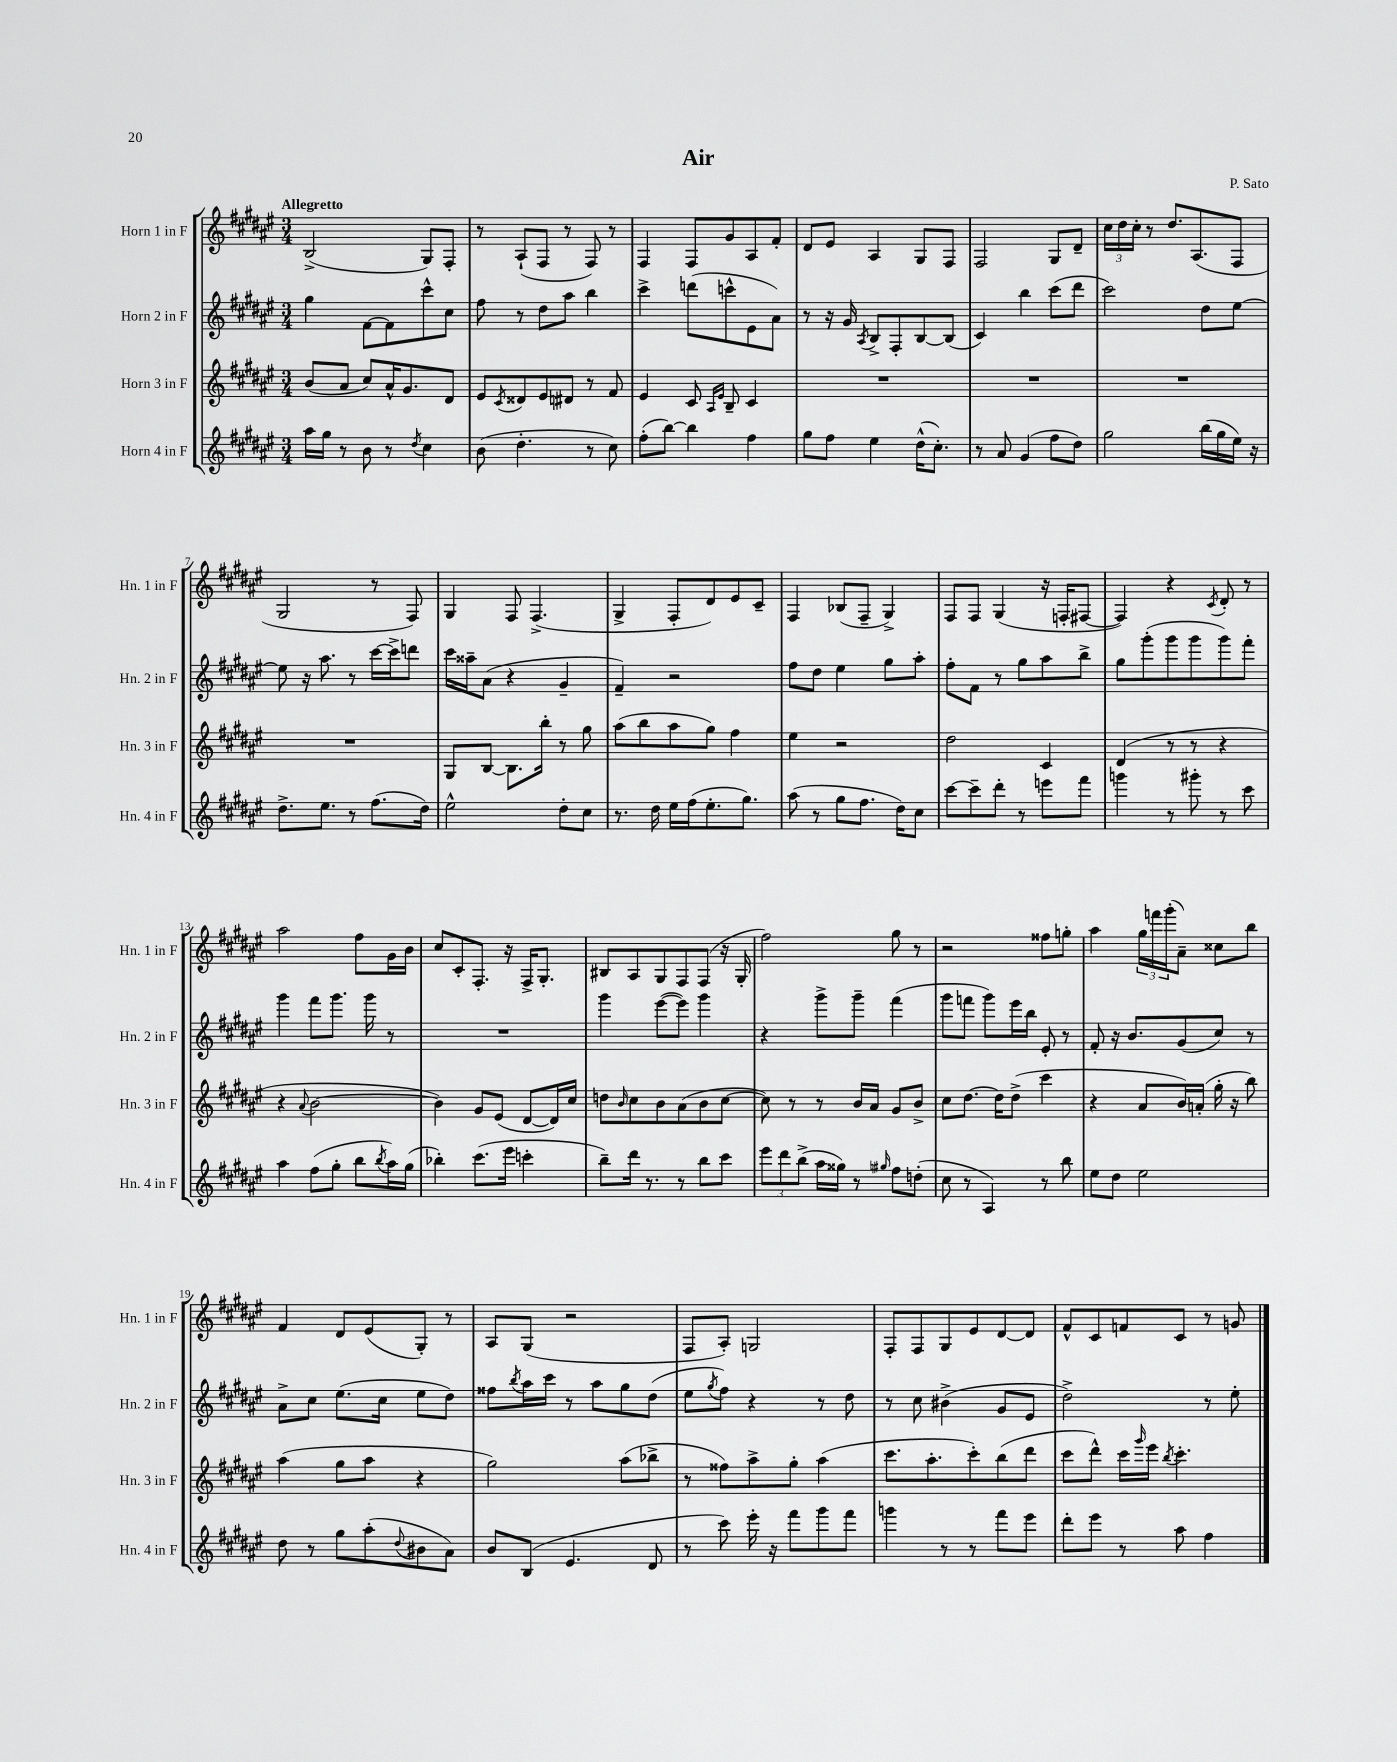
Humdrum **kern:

**kern	**kern	**kern	**kern
*part4	*part3	*part2	*part1
*staff4	*staff3	*staff2	*staff1
*I"Horn 4 in F	*I"Horn 3 in F	*I"Horn 2 in F	*I"Horn 1 in F
*I'Hn. 4 in F	*I'Hn. 3 in F	*I'Hn. 2 in F	*I'Hn. 1 in F
*clefG2	*clefG2	*clefG2	*clefG2
*k[f#c#g#d#a#e#]	*k[f#c#g#d#a#e#]	*k[f#c#g#d#a#e#]	*k[f#c#g#d#a#e#]
*M3/4	*M3/4	*M3/4	*M3/4
=1	=1	=1	=1
!	!	!	!LO:TX:a:B:t=Allegretto
16aa#\LL	(8b/L	4gg#\	(2B^/
16gg#\JJ	.	.	.
8r	8a#/J	.	.
8b\	8cc#/L)	[8f#\L	.
8r	16a#^^/K	8f#\]	.
.	8.g#/	.	.
8qdd#/	.	.	.
4cc#\	.	8ccc#^^\	8G#/L)
.	8d#/J	8cc#\J	8F#'/J
=2	=2	=2	=2
(8b\	8e#/L	8ff#\	8r
.	8qc#/	.	.
4.dd#'\	8d##X/	8r	(8A#`/L
.	8e#/	8dd#\L	8F#/J
.	8d#X/J	8aa#\J	8r
8r	8r	4bb\	8F#/)
8cc#\)	8f#/	.	8r
=3	=3	=3	=3
(8ff#'\L	4e#/	4ccc#^\	4F#/
[8bb\J)	.	.	.
4bb\]	8c#/	(8dddn\L	8F#/L
.	16qqA#/LL	.	.
.	16qqe#/JJ	.	.
.	8B~/	8cccn^^\	8g#/
4ff#\	4c#/	8e#\	8A#/
.	.	8a#\J)	8f#'/J
=4	=4	=4	=4
8gg#\L	2.r	8r	8d#/L
8ff#\J	.	16r	8e#/J
.	.	16g#/	.
.	.	8qA#/	.
4ee#\	.	8B^/L	4A#/
.	.	8F#'/	.
(16dd#^^\KL	.	[8B/	8G#/L
8.cc#'\J)	.	.	.
.	.	(8B/J]	8F#/J
=5	=5	=5	=5
8r	2.r	4c#/)	2F#/
8a#/	.	.	.
(4g#/	.	4bb\	.
8ff#\L	.	(8ccc#\L	8G#/L
8dd#\J)	.	8ddd#\J	8d#~/J
=6	=6	=6	=6
2gg#\	2.r	2ccc#\)	24cc#\LL
.	.	.	24dd#\
.	.	.	24cc#'\JJ
.	.	.	8r
.	.	.	8.dd#/L
.	.	.	(8.A#/
(16bb\LL	.	8dd#\L	.
16gg#\	.	.	.
16ee#\JJ)	.	[8ee#\J	8F#/J
16r	.	.	.
!!LO:LB:g=z
=7	=7	=7	=7
8.dd#^\L	2.r	8ee#\]	2G#/
.	.	16r	.
8.ee#\J	.	8.aa#\	.
8r	.	8r	.
(8.ff#\L	.	[16ccc#\LL	8r
.	.	16ccc#^\J]	.
.	.	8dddn\J	8F#/)
16dd#\Jk)	.	.	.
=8	=8	=8	=8
2ee#^^\	8G#/L	16ccc#\LL	4G#/
.	.	16aa##X~\J	.
.	[8B/J	(8a#\J	.
.	8.B\L]	4r	8F#/
.	.	.	(4.F#^/
.	16bb'\Jk	.	.
8dd#'\L	8r	4g#~/	.
8cc#\J	8gg#\	.	.
=9	=9	=9	=9
8.r	(8aa#\L	4f#~/)	4G#^/
.	8bb\	.	.
16dd#\	.	.	.
16ee#\LL	8aa#\	2r	8F#'/L
(16ff#\J	.	.	.
8.ee#'\	8gg#\J)	.	8d#/)
.	4ff#\	.	8e#/
8.gg#\J)	.	.	.
.	.	.	8c#~/J
=10	=10	=10	=10
(8aa#\	4ee#\	8ff#\L	4F#/
8r	.	8dd#\J	.
8gg#\L	2r	4ee#\	(8B-X/L
8.ff#\J	.	.	8F#~/J
.	.	8gg#\L	4G#^/)
16dd#\KL)	.	.	.
8cc#\J	.	8aa#'\J	.
=11	=11	=11	=11
[8ccc#\L	2dd#\	8ff#'\L	8F#/L
8ccc#~\]	.	8f#\J	8F#/J
8ddd#'\J	.	8r	(4G#/
8r	.	8gg#\L	.
8eeen\L	4c#/	8aa#\	16r
.	.	.	16Fn'/KL
8fff#\J	.	8bb^\J	[8F#X/J
=12	=12	=12	=12
4gggn\	(4d#/	8gg#\L	4F#/])
.	.	(8ggg#'\	.
8r	8r	8ggg#\	4r
8ggg#X'\	8r	8ggg#\	.
.	.	.	8qc#/
8r	4r	8ggg#\)	8d#'/
8ccc#\	.	8fff#'\J	8r
!!LO:LB:g=z
=13	=13	=13	=13
4aa#\	4r	4ggg#\	2aa#\
.	8qqa#/	.	.
(8ff#\L	[2b\	8fff#\L	.
8gg#'\J	.	8.ggg#\J	.
8bb\L	.	.	8ff#\L
.	.	16ggg#\	.
8qbb/	.	.	.
16aa#\L)	.	8r	16g#\L
(16gg#\JJ	.	.	16b\JJ
=14	=14	=14	=14
4bb-X'\)	4b\])	2.r	8cc#/L
.	.	.	8c#'/
(8.ccc#\L	8g#/L	.	8.F#'/J
.	(8e#/J	.	.
16eee#\Jk	.	.	16r
4cccn'\	[8d#/L	.	16F#^/KL
.	.	.	8.G#'/J
.	16d#/L])	.	.
.	16cc#/JJ	.	.
=15	=15	=15	=15
8bb~\L)	8ddn\L	4ggg#\	8B#X/L
.	16qqb/	.	.
16ddd#\Jk	8cc#\	.	8A#/
8.r	.	.	.
.	8b\	([8eee#\L	8G#/
8r	(8a#\	8eee#\J])	8F#/
8bb\L	8b\	4ggg#\	(8F#/J
8ccc#\J	[8cc#\J	.	16r
.	.	.	16G#'/
=16	=16	=16	=16
12eee#\L	8cc#\])	4r	2ff#\)
12ddd#\	.	.	.
.	8r	.	.
(12bb^\J	.	.	.
16aa#\LL	8r	8ggg#^\L	.
16gg##X\JJ)	.	.	.
8r	16b/LL	8ggg#~\J	.
.	16a#/JJ	.	.
16qqgg#X/	.	.	.
8ff#\L	8g#/L	(4fff#\	8gg#\
(8ddn'\J	8b^/J	.	8r
=17	=17	=17	=17
8cc#\	8cc#\L	8ggg#\L	2r
8r	[8.dd#\J	8fffn\J	.
4A#/)	.	8ggg#\L)	.
.	16dd#\KL]	.	.
.	(8dd#^\J	16eee#\L	.
.	.	16bb\JJ	.
8r	4ccc#\	8e#'/	8ff##X\L
8bb\	.	8r	8ggn'\J
=18	=18	=18	=18
8ee#\L	4r	8f#'/	4aa#\
8dd#\J	.	16r	.
.	.	8.b/L	.
2ee#\	8a#/L	.	24gg#\LL
.	.	.	24fffn\
.	.	.	(24ggg#'\J
.	16b/L)	(8g#/	8a#~\J)
.	(16an'/JJ	.	.
.	16gg#'\	8cc#/J)	8cc##X\L
.	16r	.	.
.	8bb\)	8r	8bb\J
!!LO:LB:g=z
=19	=19	=19	=19
8dd#\	(4aa#\	8a#^\L	4f#/
8r	.	8cc#\J	.
8gg#\L	8gg#\L	(8.ee#\L	8d#/L
(8aa#'\	8aa#\J	.	(8e#/
.	.	16cc#\Jk	.
8qqdd#/	.	.	.
8b#X\	4r	8ee#\L	8G#'/J)
8a#\J)	.	8dd#\J)	8r
=20	=20	=20	=20
8b/L	2gg#\)	8ff##X\L	8A#/L
.	.	8qbb/	.
(8B/J	.	16aa#\L	(8G#/J
.	.	16ccc#\JJ	.
4.e#/	.	8r	2r
.	.	8aa#\L	.
.	(8aa#\L	8gg#\	.
8d#/	8bb-X^\J	(8dd#\J	.
=21	=21	=21	=21
8r	8r	8ee#\L	8F#/L
.	.	8qgg#/	.
8ccc#\)	8ff##X\L)	8ff#\J)	8A#'/J)
16eee#'\	8aa#^\	4r	2Gn/
16r	.	.	.
8fff#\L	8gg#'\J	.	.
8ggg#\	(4aa#\	8r	.
8fff#\J	.	8dd#\	.
=22	=22	=22	=22
4gggn\	8.ccc#\L	8r	8F#'/L
.	.	8cc#\	8F#/
.	8.aa#'\	.	.
8r	.	(4b#X^\	8G#/
8r	8ccc#'\)	.	8e#/
8fff#\L	(8bb\	8g#/L	[8d#/
8eee#\J	8ddd#\J	8e#/J	8d#/J]
=23	=23	=23	=23
8ddd#'\L	8ccc#\L	2dd#^\)	8f#^^/L
8eee#\J	8ddd#^^\J)	.	8c#/
8r	16ccc#\LL	.	8fn/
.	16qqggg#/	.	.
.	16eee#\JJ	.	.
.	8qbb/	.	.
8aa#\	4.ccc#'\	.	8c#/J
4ff#\	.	8r	8r
.	.	8ee#'\	8gn/
==	==	==	==
*-	*-	*-	*-
